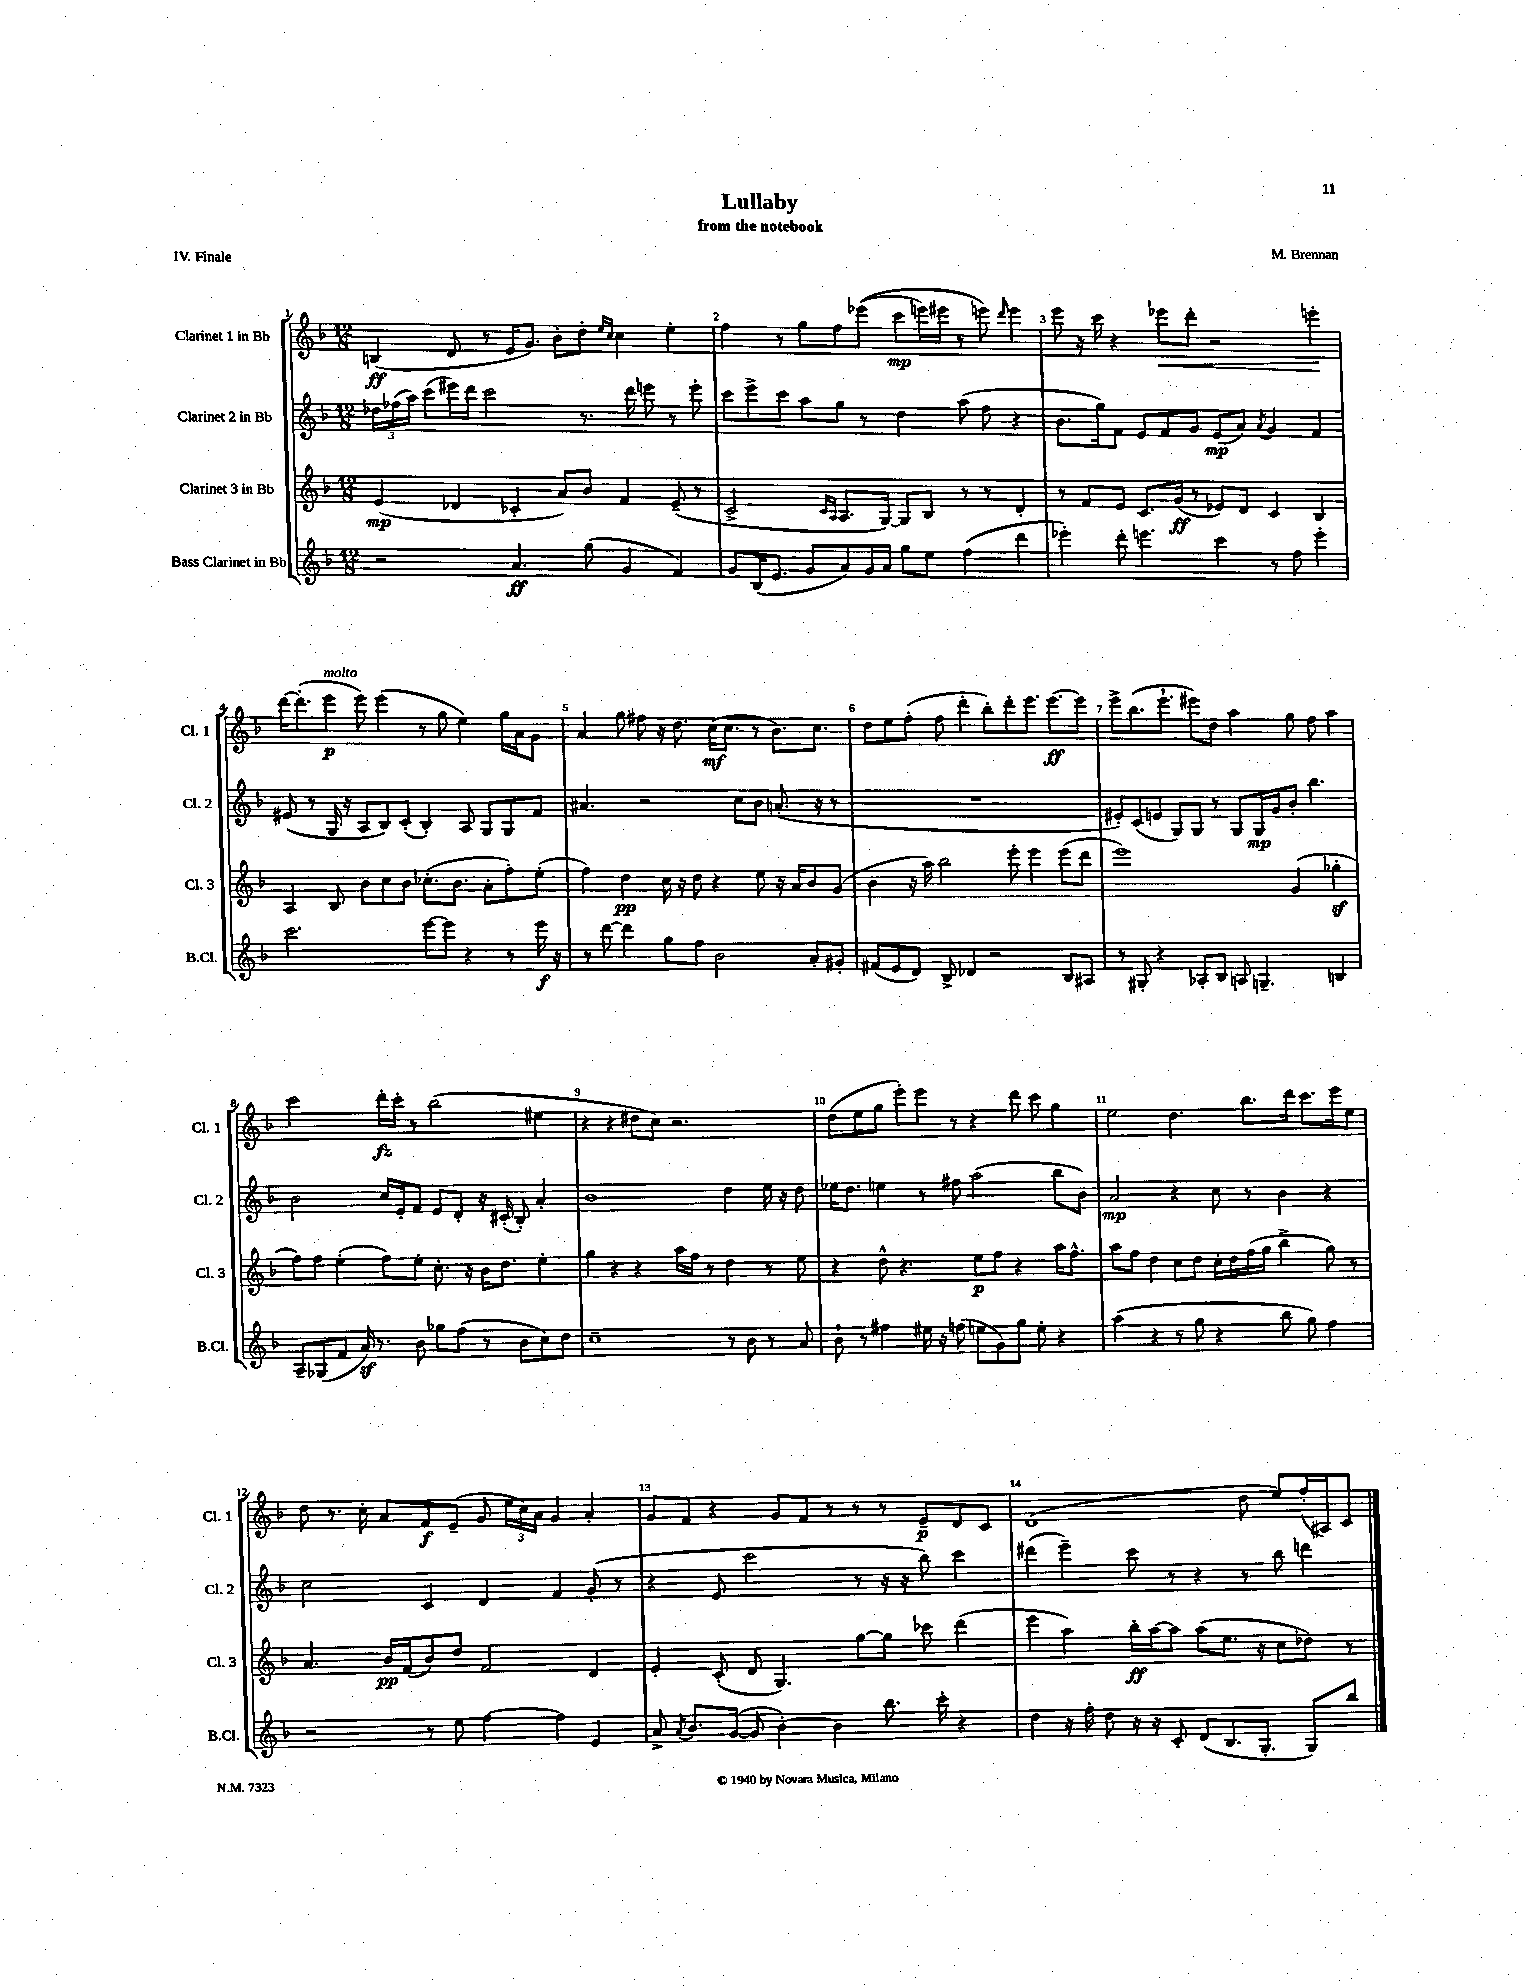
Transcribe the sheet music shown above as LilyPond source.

\header { title = "Lullaby" composer = "M. Brennan" subtitle = "from the notebook" piece = "IV. Finale" }
<<
\new StaffGroup <<
\new Staff = "s0" \with { instrumentName = "Clarinet 1 in Bb" shortInstrumentName = "Cl. 1" } {
    \clef treble \key f \major \numericTimeSignature \time 12/8
    \autoBeamOff b4\ff( d'8 r8 e'16[ g'8.]) bes'8[-. d''8]-. \grace { e''16[ c''16] } c''4 e''4-. |
    f''4 r8 g''8[ f''8 ees'''8](\( c'''8[\mp e'''16) eis'''16] r8 e'''8\) \grace { d'''16 } e'''4 |
    e'''8 r16 c'''16 r4 ees'''8[\< d'''8]-. r2 e'''4-.\! |
    d'''16[~ d'''8.-.( e'''8]\p^\markup { \italic "molto" } e'''8) e'''4( r8 g''8 e''4) g''16[ a'16 g'8] |
    a'4 g''8 fis''8 r16 d''8. c''16[\mf( c''8.] r8 bes'8.[) c''8.] |
    d''8[ e''8 f''8]-.( f''8 d'''4-. bes''8[-.) d'''8-. e'''8.] e'''8.[~\ff e'''8] |
    e'''8[-> bes''8.( e'''8.]-! eis'''8[) d''8] a''4 g''8 f''8 a''4 |
    c'''2 d'''16[-.\fz c'''16]-. r8 bes''2( eis''4 |
    r4 r4 dis''8[ c''8]) r2. |
    d''8[( e''8 g''8] e'''8[-.) e'''8] r8 r4 d'''8 c'''8 g''4 |
    e''2 d''4. bes''8.[ d'''16] c'''8.[ e'''16 e''8] |
    d''8 r8. c''16-. a'8[ f'8\f e'8]--( g'8 \tuplet 3/2 { e''16[ c''16) a'16] } g'4 a'4-. |
    g'8[ f'8] r4 g'8[ f'8] r8 r8 r8 e'8[--\p d'8 c'8] |
    d'1( d''8 e''8[) f''16-.( ais16) c'8] \bar "|." |
}
\new Staff = "s1" \with { instrumentName = "Clarinet 2 in Bb" shortInstrumentName = "Cl. 2" } {
    \clef treble \key f \major \numericTimeSignature \time 12/8
    \autoBeamOff \tuplet 3/2 { des''16[ fes''16( a''16]) } c'''8[( eis'''16) d'''16] c'''2 r8. d'''16 e'''8 r8 e'''8-. |
    c'''8[ e'''8-> c'''8] a''8[ g''8] r8 d''4 a''8( f''8 r4 |
    bes'8.[ g''16) f'8] e'8[ f'8 g'8] e'8[\mp( a'8]) \acciaccatura { a'8 } g'4 f'4 |
    eis'8( r8 g16 r16 a8[ bes8) c'8]-.( bes4-.) a8 g8[ g8 f'8] |
    ais'4. r2 c''8[ bes'8] a'8.-.( r16 r8 |
    R1. |
    eis'8[-.) c'8( e'8] g8[) g8] r8 g8[ g16\mp g'16 bes'8]-. bes''4. |
    bes'2 c''16[ e'16-. f'8] e'8[ d'8]-. r16 cis'16-.( bes8-.) a'4-. |
    bes'1 d''4 e''16 r16 d''8 |
    ees''16[ d''8.] e''4 r8 fis''8 a''2( bes''8[ bes'8]) |
    a'2\mp r4 c''8 r8 bes'4 r4 |
    c''2 c'4 d'4 f'4 g'8-.( r8 |
    r4 e'8 c'''2 r8 r16 r16 bes''8) c'''4 |
    dis'''4( e'''4--) c'''8 r8 r4 r8 bes''8 d'''4 \bar "|." |
}
\new Staff = "s2" \with { instrumentName = "Clarinet 3 in Bb" shortInstrumentName = "Cl. 3" } {
    \clef treble \key f \major \numericTimeSignature \time 12/8
    \autoBeamOff e'4\mp( des'4 ces'4-. a'8[) bes'8] f'4 e'8--( r8 |
    c'2-> \grace { c'16[ a16] } a8.[ g16]~) g8[ bes8] r8 r8 d'4-. |
    r8 f'8[ e'8] c'8.[ g'16]\ff( r8 ees'8[) d'8] c'4 bes4 |
    a4 bes8 bes'8[ c''8 bes'8] ces''8.[-.( bes'8.] a'8[-. f''8-.) e''8]-.( |
    f''4) d''4\pp c''16 r16 d''8 r4 e''8 r16 a'16[ bes'8 g'8]( |
    bes'4 r16 a''16) bes''2 e'''8-. e'''4 e'''8[( d'''8] |
    e'''1) g'4( ges''4-.\sf |
    f''8[) f''8] e''4-.( f''8[) e''8]-. c''8.-. r16 bes'16[ d''8.] e''4-. |
    g''4 r4 r4 a''16[ f''16] r8 d''4 r8 e''8 |
    r4 d''8-^ r4. e''8[\p f''8] r4 a''16[ f''8.]-^ |
    a''8[ f''8] d''4 c''8[ d''8] c''16[-. d''16 f''16( g''16] bes''4-> g''8) r8 |
    a'4. bes'16[\pp f'16( bes'8) d''8] f'2 d'4 |
    e'4-. c'8-.( d'8 g4.) g''8[~ g''8] ces'''8 d'''4( |
    e'''4 a''4) bes''16[-.\ff a''16~ a''8] a''8[( e''8.] r16 c''8[ des''8]) r8 \bar "|." |
}
\new Staff = "s3" \with { instrumentName = "Bass Clarinet in Bb" shortInstrumentName = "B.Cl." } {
    \clef treble \key f \major \numericTimeSignature \time 12/8
    \autoBeamOff r2 a'4.\ff g''8( g'4 f'4) |
    g'8[ bes16( e'8.] g'8[ a'8) g'16 a'16] g''8[ e''8] f''4( d'''4 |
    ees'''4-.) d'''8-. e'''4. c'''4 r8 f''8 e'''4-. |
    c'''2. e'''8[~ e'''8] r4 r8 e'''16\f r16 |
    r8 d'''8~ d'''4 g''8[ f''8] bes'2 a'8[-. gis'8]-. |
    fis'8[( e'8 d'8]) bes8-> des'4 r2 bes8[ ais8] |
    r8 gis8-. r4 aes8[-. bes8] a8 g4.-- b4 |
    a8[-- ges8( f'8] a'16\sf) r8. bes'8 ges''8[ f''8]( r8 bes'8[ c''8) d''8] |
    c''1-- r8 bes'8 r8 a'8 |
    bes'8-! r8 fis''4 eis''16 r16 f''8( e''8[ g'8) g''8] e''8-. r4 |
    a''4( r4 r8 g''8 r4 bes''8 g''8) f''4 |
    r2 r8 e''8 f''4~ f''4 e'4 |
    a'8-> \acciaccatura { a'8 } bes'8.[ g'16]~( g'8 bes'4~-.) bes'4 bes''8. c'''16-. r4 |
    d''4 r16 f''16-. d''8 r16 r16 c'8-. d'8[( bes8. g8.]-. g8[) bes''8] \bar "|." |
}
>>
>>
\layout { \context { \Score \override BarNumber.break-visibility = ##(#f #t #t) barNumberVisibility = #all-bar-numbers-visible } }
